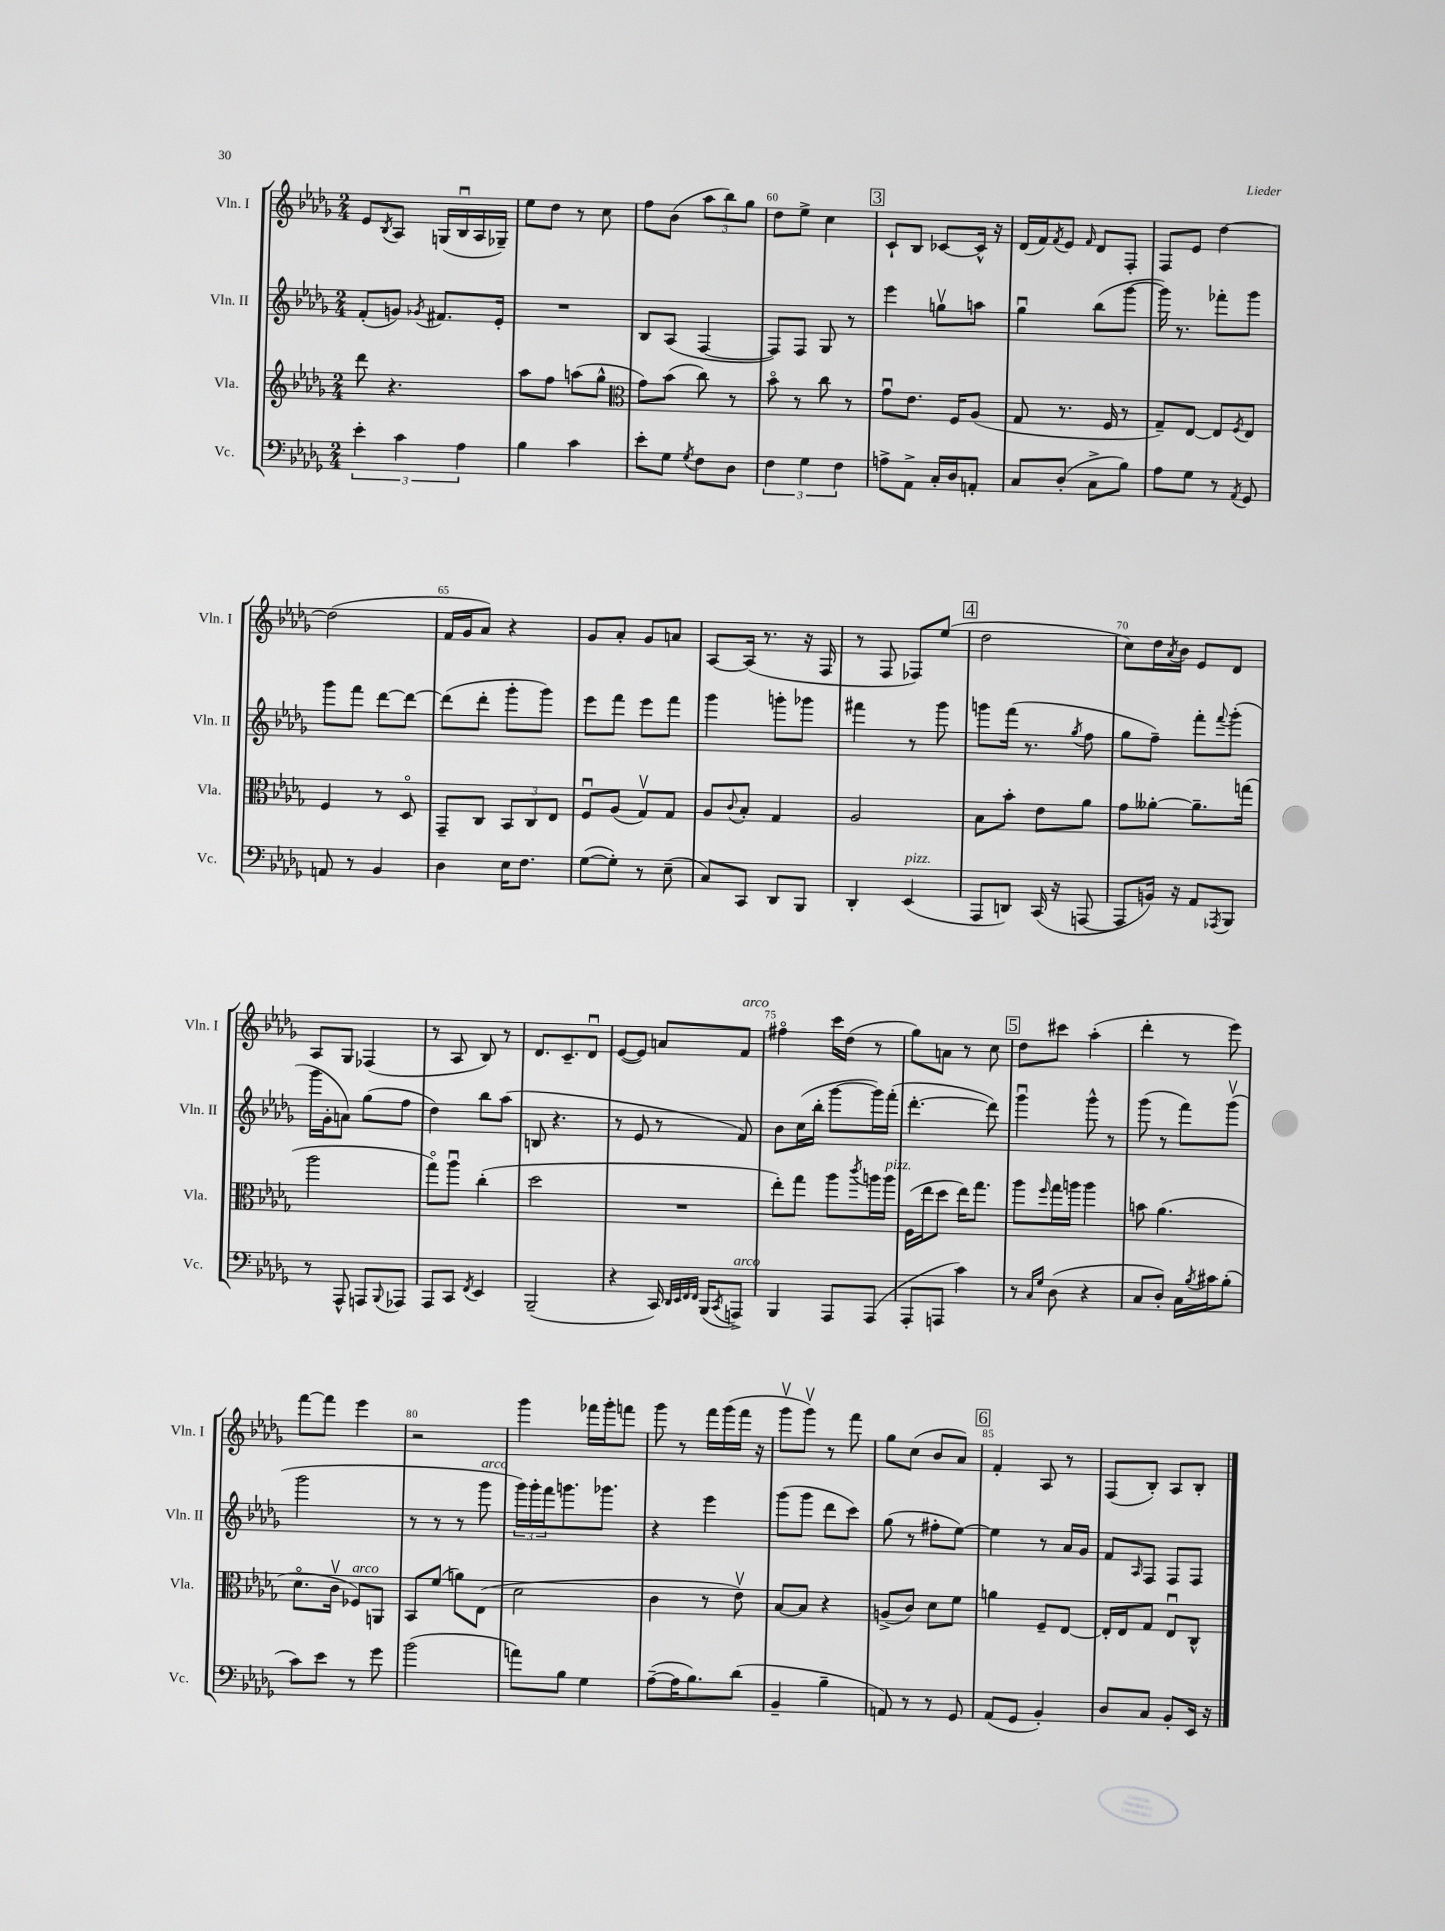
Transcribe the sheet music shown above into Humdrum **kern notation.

**kern	**kern	**kern	**kern
*staff4	*staff3	*staff2	*staff1
*clefF4	*clefG2	*clefG2	*clefG2
*k[b-e-a-d-g-]	*k[b-e-a-d-g-]	*k[b-e-a-d-g-]	*k[b-e-a-d-g-]
*M2/4	*M2/4	*M2/4	*M2/4
6e-'	8ddd-	(8f'	8e-
.	.	.	8qB-
.	4.r	8g)	8A-
6c	.	.	.
.	.	8qg-	.
.	.	8.f#	(16G
.	.	.	16B-u
6A-	.	.	.
.	.	.	16A-
.	.	16e-'	16G-~)
=	=	=	=
4B-	8aa-	2r	8ee-
.	8ff	.	8dd-
4c	(8aa	.	8r
.	8gg-^^	.	8cc
=	=	=	=
*	*clefC3	*	*
8e-'	8g-)	8B-	8ff
8G-	(8b-	(8A-	(8b-
8qG-	.	.	.
8F	8cc)	[4F	12aa-
.	.	.	12bb-)
8D-	8r	.	.
.	.	.	12gg-
=	=	=	=
6F	8b-o	8F])	8dd-
.	8r	8F	8ee-^
6G-	.	.	.
.	8cc	8G-	4cc
6F	.	.	.
.	8r	8r	.
=	=	=	=
8A^	8g-u	4eee-	8c`
8AA-^	8.e-	.	8B-
16C'	.	8ggv	[8c-
16D-	16F	.	.
8AA'	(8A-	8aa	16c-^^]
.	.	.	16r
=	=	=	=
8C	8G-	4gg-u	(16d-
.	.	.	16f)
.	.	.	8qf
(8D-'	8.r	.	8e-
.	.	.	16qqf
8C^	.	(8bb-	8d-
.	16F	.	.
8B-)	8r	[8ggg-	8F'
=	=	=	=
8A-	8G-~)	16ggg-])	8F
.	.	8.r	.
8G-	[8E-	.	8e-
8r	8E-]	8fff-'	[4dd-
8qAA-	8qF	.	.
8GG-	8E-	8ggg-	.
=	=	=	=
8AA	4F	8ggg-	(2dd-]
8r	.	8fff	.
4BB-	8r	[8ddd-	.
.	8D-o	8ddd-_	.
=	=	=	=
4D-	8GG-~	(8ddd-]	16f
.	.	.	16g-
.	8C	8ddd-'	8a-)
16E-	12BB-	8ggg-'	4r
8.F	.	.	.
.	12C	.	.
.	.	8ggg-)	.
.	12E-	.	.
=	=	=	=
([8G-	8Fu	8eee-	8g-
8G-'])	(8A-	8fff	8a-'
8r	8G-v)	8eee-	8g-
(8E-~	8G-	8fff	8a
=	=	=	=
8C)	8A-	4ggg-	[8A-
.	8qqc	.	.
8CC	8B-'	.	(16A-]
.	.	.	8.r
8DD-	4G-	8ggg'	.
8BBB-	.	8ggg-	16r
.	.	.	16F
=	=	=	=
4DD-'	2A-	4fff#	8r
.	.	.	8F
(4EE-	.	8r	8F-)
.	.	8ggg-	(8ee-
=	=	=	=
8AAA-	8B-	8ggg	2dd-
8DD)	8b-'	(16fff	.
.	.	8.r	.
(16CC	8e-	.	.
16r	.	.	.
.	.	8qgg-	.
[8AAA	8a-	8ff	.
=	=	=	=
8AAA]	8g-	8gg-	8cc)
16BB)	[8a--'	8ff~)	16dd-
.	.	.	8qa-
16r	.	.	16b-
8AA-	8.a--~]	8fff'	8e-
8qAAA-	.	8qqfff	.
8BBB-	.	(8ggg-'	8d-
.	(16gg	.	.
=	=	=	=
8r	2aa-	16ggg-	8A-
.	.	16g-'	.
8AAA-^^	.	8a)	8G-
8AAA	.	(8gg-	(4F-
8qqBBB-	.	.	.
8AAA-	.	8ff	.
=	=	=	=
8AAA-	8gg-o)	4dd-)	8r
8CC	8aa-u	.	8A-
8qFF	.	.	.
4EE-	(4cc'	8bb-	8B-)
.	.	(8aa-	8r
=	=	=	=
(2BBB-~	2dd-	8B	8.d-
.	.	4.r	.
.	.	.	8.c~
.	.	.	8d-u
=	=	=	=
4r	2r	8r	([8e-
.	.	8e-	8e-])
16CC)	.	8r	8a
32qqDD-	.	.	.
32qqEE-	.	.	.
32qqFF	.	.	.
32qqFF	.	.	.
(16BBB-	.	.	.
8qCC	.	.	.
8AAA^)	.	8f)	8f
=	=	=	=
4BBB-	8ee-')	8b-	4ff#o
.	8gg-	(16cc	.
.	.	16bb-'	.
8AAA-	8aa-	[8ggg-	16ccc
.	.	.	(16dd-
.	8qccc	.	.
(8AAA-	16aa	16ggg-])	8r
.	16aa	(16fff'	.
=	=	=	=
8AAA-'	(16F	[4.ddd-'	8gg-)
.	16ee-	.	.
8AAA	8dd-	.	8a
4c)	16ee-)	.	8r
.	8.gg-	.	.
.	.	8ddd-])	8cc
=	=	=	=
8r	8aa-	4ggg-u	8dd-
16qqC	.	.	.
16qqG-	16qqff	.	.
(8D-	16gg-	.	8ccc#
.	16aa	.	.
4r	4aa	8ggg-^^	(4aa-'
.	.	8r	.
=	=	=	=
8C	8b	(8ggg-	4ddd-'
8D-')	(4.a-	8r	.
16C	.	8fff)	8r
8qB-	.	.	.
16c#	.	.	.
(8B-'	.	(8ggg-v	8eee-)
=	=	=	=
8c)	8.d-o	2ggg-	[8fff
8e-	.	.	8fff]
.	16cv	.	.
8r	8F-)	.	4eee-
8g-	8AA	.	.
=	=	=	=
(2b-	8BB-	8r	2r
.	(8f	8r	.
.	8a)	8r	.
.	(8E-	8ggg-	.
=	=	=	=
8a)	2d-	24ggg-)	4ggg-
.	.	24ggg-'	.
.	.	24fff	.
8B-	.	8.ggg	.
4G-	.	.	16fff-
.	.	8.ggg-	16ggg-'
.	.	.	8fff
=	=	=	=
([8A-~	4c	4r	8ggg-
16A-]	.	.	8r
8.B-)	.	.	.
.	8r	4eee-	16fff
.	.	.	(16ggg-
(8d-	8e-v)	.	16fff
.	.	.	16r
=	=	=	=
4BB-~	[8B-	(8ggg-	8ggg-v
.	8B-]	8ggg-	8ggg-v)
4B-~	4r	8ddd-	8r
.	.	8ccc)	8fff
=	=	=	=
8AA)	(8A^	(8gg-	8gg-
8r	8c)	8r	(8cc
8r	8d-	8ff#'	8b-
8GG-	8f	[8ee-)	8a-)
=	=	=	=
(8AA-	4a	4ee-]	4f'
8GG-	.	.	.
4BB-')	8F~	8r	8A-
.	[8E-	16a-	8r
.	.	16g-	.
=	=	=	=
8D-	16E-']	8f	(8F
.	16E-	.	.
.	.	16qqA-	.
8C	8G-	8F	8B-')
8BB-'	8E-u	8F	8A-
16EE-	8C^^	8F	8B-'
16r	.	.	.
==	==	==	==
*-	*-	*-	*-
